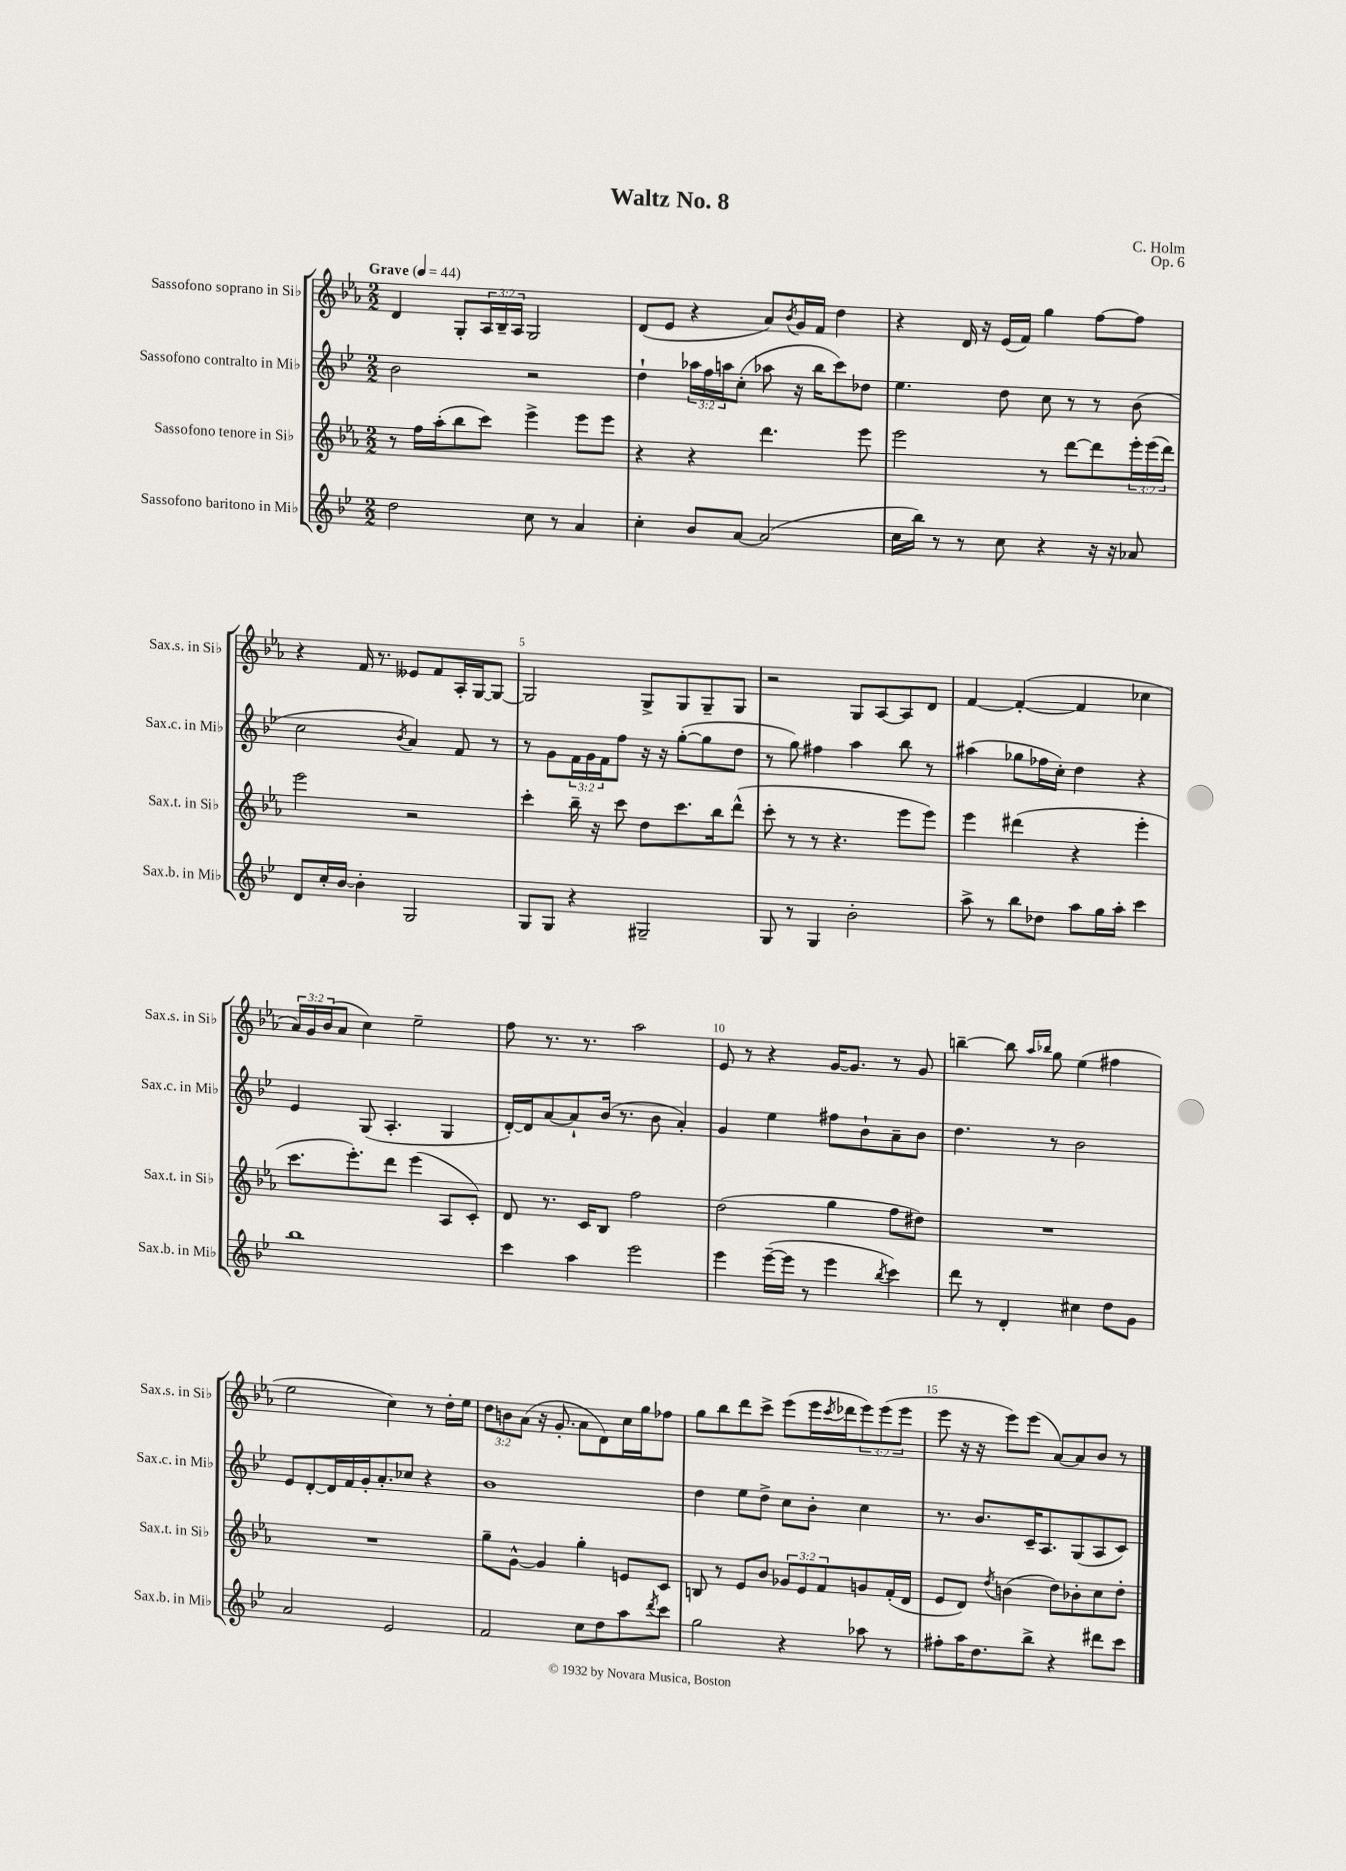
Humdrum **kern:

**kern	**kern	**kern	**kern
*staff4	*staff3	*staff2	*staff1
*clefG2	*clefG2	*clefG2	*clefG2
*k[b-e-]	*k[b-e-a-]	*k[b-e-]	*k[b-e-a-]
*M2/2	*M2/2	*M2/2	*M2/2
*MM44	*MM44	*MM44	*MM44
2dd\	8r	2b-\	4d/
.	16ff\LL	.	.
.	(16aa-'\J	.	.
.	8bb-\	.	8G'/L
.	8ccc\J)	.	24A-/L
.	.	.	24B-~/
.	.	.	24A-/JJ
8cc\	4eee-^\	2r	2G/
8r	.	.	.
4a/	8eee-\L	.	.
.	8eee-\J	.	.
=	=	=	=
4cc'\	4r	4dd`\	(8d/L
.	.	.	8e-/J
8b-/L	4r	24aa-\LL	4r
.	.	24ff\	.
.	.	24aa\J	.
[8a/J	.	(8cc'\J	.
(2a/]	4.ddd\	8aa-\	8a-/L)
.	.	.	8qb-/
.	.	16r	16g/L
.	.	16bb-\LK	16f/JJ
.	.	8ccc\)	4dd\
.	8eee-\	8dd-\J	.
=	=	=	=
16cc\LL	2eee-\	4.ee-\	4r
16bb-\JJ)	.	.	.
8r	.	.	.
8r	.	.	16d/
.	.	.	16r
8cc\	.	8dd\	(16e-/LL
.	.	.	16f/JJ)
4r	8r	8cc\	4gg\
.	[8ddd\L	8r	.
16r	8ddd\]	8r	[8ff\L
16r	.	.	.
8a-/	24eee-'\L	(8b-\	8ff\]J
.	(24eee-\	.	.
.	24ddd\JJ)	.	.
=	=	=	=
8d/L	2eee-\	2cc\	4r
16cc'/L	.	.	.
[16b-/JJ	.	.	.
4b-'\]	.	.	16f/
.	.	.	8.r
.	.	8qb-/	.
2G/	2r	4a/)	8e--/L
.	.	.	8f/
.	.	8f/	16A-'/L
.	.	.	[16G/J
.	.	8r	8G/_J
=	=	=	=
8G/L	4ccc'\	8r	2G/]
8G/J	.	8g\L	.
4r	16bb-~\	24f\L	.
.	.	24g\	.
.	16r	.	.
.	.	24f\J	.
.	8ccc\	8ff\J	.
2G#~/	8dd\L	16r	8G^/L
.	.	16r	.
.	8.ccc\	([8gg'\L	8G/
.	.	8gg\]	8G~/
.	16bb-\k	.	.
.	(8ddd^^\J	8dd\J	8G/J
=	=	=	=
8G/	8ccc'\	8r	2r
8r	8r	8gg\)	.
4G/	8r	4ff#\	.
.	4.r	.	.
2b-'\	.	4aa\	8G/L
.	.	.	[8A-/
.	8eee-\L	8bb-\	8A-/]
.	8eee-\J)	8r	8d/J
=	=	=	=
8aa^\	4eee-\	(4aa#\	[4f/
8r	.	.	.
8bb-\L	(4ddd#\	8gg-\L	(4f'/_
8dd-\J	.	16ff-\L	.
.	.	16cc'\JJ)	.
8aa\L	4r	4dd\	4f/]
16gg\L	.	.	.
16aa'\JJ	.	.	.
4ccc\	4eee-'\	4r	4cc-\
=	=	=	=
1bb-	8.ccc\L	4e-/	24a-/LL)
.	.	.	24g/
.	.	.	(24b-/J
.	.	.	8a-/J
.	8.eee-'\)	.	.
.	.	(8G/	4cc\)
.	8ddd\J	4.A'/	.
.	(4eee-\	.	2ee-~\
.	8A-/L	4G/	.
.	8c'/J)	.	.
=	=	=	=
4ccc\	8d/	[16d'/LL)	8ff\
.	.	16d/]J	.
.	8.r	[8a/	8.r
4aa\	.	8a`/]	.
.	16c/LK	.	8.r
.	8B-/J	(16b-/Jk	.
.	.	8.r	.
2eee-\	2ff\	.	2aa-\
.	.	8b-\	.
.	.	4a'/)	.
=	=	=	=
4eee-\	(2dd\	4g/	8e-/
.	.	.	8r
([16eee-~\LL	.	4ee-\	4r
16eee-\]JJ	.	.	.
8r	.	.	.
4eee-\	4gg\	8ff#\L	[16g/LK
.	.	.	8.g/]J
.	.	8b-`\	.
8qbb-/	.	.	.
4ccc\)	8ff\L	8a~\	8r
.	8dd#\J)	8b-\J	8g/
=	=	=	=
8ddd\	1r	4.dd\	[4bb~\
8r	.	.	.
4d'/	.	.	8bb\]
.	.	.	16qqaa-/LL
.	.	.	16qqbb-/JJ
.	.	8r	8gg\
4cc#\	.	2b-\	(4ee-\
8dd\L	.	.	4ff#\
8g\J	.	.	.
=	=	=	=
2a/	1r	8e-/L	2ee-\
.	.	[8d'/	.
.	.	16d/]L	.
.	.	16f/	.
.	.	16g'/J	.
.	.	8.a'/	.
2e-/	.	.	4cc\)
.	.	8cc-/J	.
.	.	4r	8r
.	.	.	16dd'\LL
.	.	.	16ee-\JJ
=	=	=	=
2f/	8gg~\L	1b-	12dd\L
.	.	.	12b\
.	[8g^^\J	.	.
.	.	.	(12a-\J
.	4g/]	.	16r
.	.	.	8.g'/
8cc\L	4gg'\	.	8a-\L
8dd\	.	.	8d\)
8aa\	8e/L	.	16cc\L
.	.	.	16gg\J
8qddd/	.	.	.
8ccc\J	8c/J	.	8ff-\J
=	=	=	=
2gg\	8B/	4dd\	8gg\L
.	8r	.	8bb-\
.	8e-/L	8ee-\L	8ddd\
.	8b-/J	8dd^\J	8ccc^\J
4r	12g-/L	8cc\L	(8eee-\L
.	12e-/	.	.
.	.	8b-'\J	16eee-\L
.	12f/	.	.
.	.	.	8qccc/
.	.	.	16ddd-\J
8aa-\	8g/	4cc\	12eee-\)
.	.	.	(12eee-\
8r	(16f'/L	.	.
.	.	.	12eee-\J
.	16d/JJ	.	.
=	=	=	=
8ff#'\L	8e-/L	8.r	8eee-\
16aa\K	8d/J)	.	16r
8.dd\	.	8.b-/L	16r
.	8qdd/	.	.
.	(4b\	.	8eee-\L)
8bb-^\J	.	16c~/K	(8eee-\J
.	.	8.A/	.
4r	8dd\L)	.	[8a-/L)
.	8b-'\	(8G/	8a-/]
8ddd#\L	8cc\	8A/	8b-/J
8ccc\J	8dd'\J	8c/J)	8r
==	==	==	==
*-	*-	*-	*-
